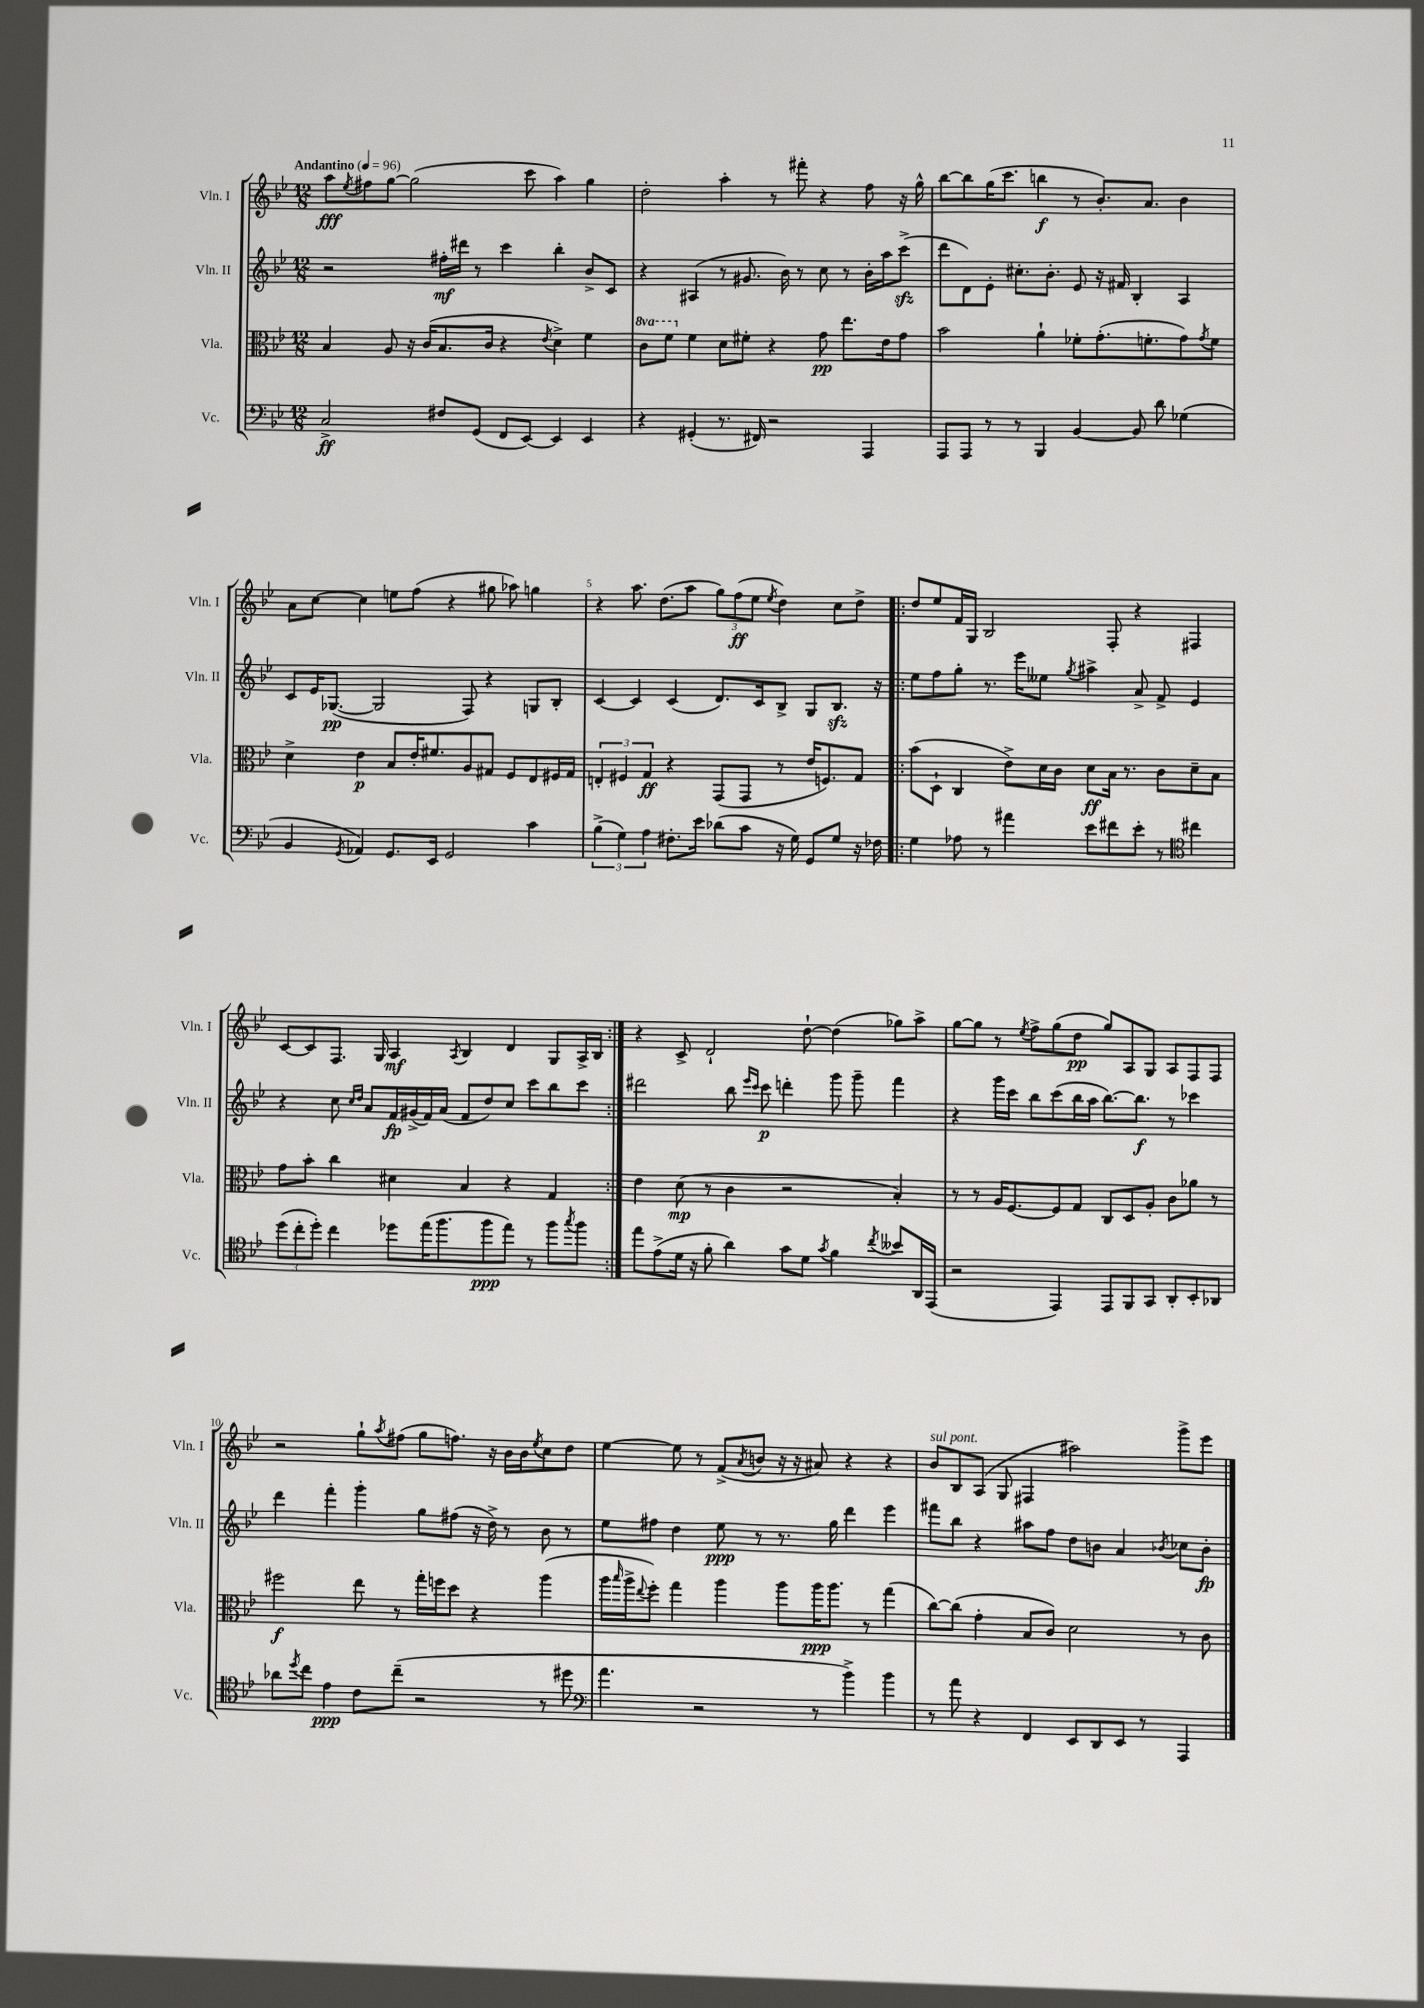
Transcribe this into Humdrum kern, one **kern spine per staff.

**kern	**kern	**kern	**kern
*staff4	*staff3	*staff2	*staff1
*clefF4	*clefC3	*clefG2	*clefG2
*k[b-e-]	*k[b-e-]	*k[b-e-]	*k[b-e-]
*M12/8	*M12/8	*M12/8	*M12/8
*MM96	*MM96	*MM96	*MM96
2C^	4B-	2r	8aa
.	.	.	8qee-
.	.	.	8ff#
.	8A	.	[8gg
.	16r	.	(2gg]
.	(16c	.	.
8F#	8.B-	16ff#'	.
.	.	16ddd#	.
(8GG	.	8r	.
.	16c	.	.
8FF	4r	4ccc	.
[8EE-)	.	.	8ccc
.	8qe-	.	.
4EE-]	4d^)	4bb-'	4aa)
4EE-	4f	8b-^	4gg
.	.	8c	.
=	=	=	=
4r	8cc	4r	2dd'
.	8ff	.	.
(4GG#'	4f	(4A#	.
8.r	8d	8r	4aa'
.	8f#'	8.g#	.
16FF#)	.	.	.
2r	4r	.	8r
.	.	16b-)	.
.	.	8r	8fff#'
.	8g	8cc	4r
.	8.ee-	8r	.
4AAA	.	16b-'	8ff
.	16e-	16aa	.
.	8g	(8ccc^	16r
.	.	.	16gg^^
=	=	=	=
8AAA	2b-	8ddd	[8bb-
8AAA	.	8d)	8bb-]
8r	.	8e-'	(16gg
.	.	.	8.ccc
8r	.	8.cc#'	.
4BBB-	4a`	.	4bb
.	.	8.b-'	.
[4BB-	8f-'	8e-	8r
.	(8.g'	16r	8.b-')
.	.	16f#	.
8BB-]	.	4B-'	.
.	8.f'	.	8.a
8d	.	.	.
(4G-	8g)	4A	4b-
.	8qg	.	.
.	8f	.	.
=	=	=	=
4BB-	4d^	8c	8a
.	.	16e-	[8cc
.	.	([8.G-	.
8qGG	.	.	.
4AA-)	4e-	.	4cc]
.	.	2G-]	.
8.GG	8B-	.	8ee
.	16e-'	.	(8ff
16EE-	8.f#	.	.
2GG	.	.	4r
.	8A	8F)	.
.	8G#	4r	8gg#
.	8F	.	8aa-)
4c	8E-	8G	4gg
.	16F#	8B-'	.
.	16G#	.	.
=	=	=	=
(6B-^	6E'	[4c	4r
6G)	6F#	.	.
.	.	4c]	8.aa
6A	6G	.	.
.	.	.	(8.dd
8.F#'	4r	(4c	.
.	.	.	8aa
16e-	.	.	.
(8d-	(8GG	8.d)	12gg)
.	.	.	(12ff
8c	8GG	.	.
.	.	.	12ee-
.	.	16c	.
.	.	.	8qee-
16r	8r	8B-^	4dd)
16G)	.	.	.
8GG	16e-	8G	.
.	8.F)	.	.
8G	.	8.B-	8cc
16r	8G	.	8dd^
16F-	.	16r	.
=!|:	=!|:	=!|:	=!|:
4G	(8b-	8ee-	8dd
.	8D`	8ff	8ee-
8A-	4C	8gg'	16f
.	.	.	16G
8r	.	8.r	2B-
4a#	8e-^)	.	.
.	.	16eee-	.
.	16d	8ee--	.
.	16c	.	.
.	.	8qgg	.
8e-	8d	4aa#^	.
8f#	16B-	.	8F'
.	8.r	.	.
8e-'	.	8a^	4r
8r	8c	8f^	.
*clefC4	*	*	*
4cc#	8d~	4e-	4F#
.	8B-	.	.
=	=	=	=
(12dd	8g	4r	[8c
12cc'	.	.	.
.	8b-'	.	8c]
12dd')	.	.	.
4cc	4cc	8cc	8.F
.	.	16qqcc	.
.	.	16qqdd	.
.	.	8a	.
.	.	.	16G
8dd-	4d#	16f	4A
.	.	(16g#^	.
(16ee-	.	16f)	.
8.ff	.	(16a	.
.	.	.	8qA
.	4B-	8f	4B-
8ff	.	8dd)	.
8ee-)	4r	8cc	4d
8r	.	8ccc	.
8ff	4G	8bb-	8G
8qgg	.	.	.
8ff	.	8ccc	16A^
.	.	.	16B-
=:|!	=:|!	=:|!	=:|!
8ee-	4e-	2ddd#	4r
(8e-^	.	.	.
16d	(8d	.	8c^
16r	.	.	.
8f'	8r	.	2d`
4a)	4c	8bb-	.
.	.	16qqeee-	.
.	.	16qqccc	.
.	.	8ccc	.
8g	2r	4ddd'	.
8d	.	.	[8dd`
8qg	.	.	.
4f	.	8ggg	(4dd]
.	.	8ggg~	.
8qcc	.	.	.
8b--	4B-')	4fff	8gg-)
16AA	.	.	8aa^
(16EE-	.	.	.
=	=	=	=
2r	8r	4r	[8gg
.	8r	.	8gg]
.	16A	16ggg	8r
.	[8.F	16ccc	.
.	.	.	8qee-
.	.	8bb-	8ff^
4EE-)	8F]	(8ccc	(8gg
.	8G	16bb-	8dd
.	.	16aa	.
8EE-	8C	[8.bb-)	8gg)
8FF	8D	.	8A
.	.	8.bb-]	.
8GG	8A'	.	8G
8AA'	8c	8r	8A
8BB-'	8a-	4ccc-	8F
8AA-	8r	.	8F
=	=	=	=
8a-	2ff#	4ddd	2r
8qdd	.	.	.
8cc	.	.	.
4e-	.	4fff'	.
8c	8ee-	4ggg'	8gg`
.	.	.	8qaa
(8cc~	8r	.	(8ff#
2r	16gg'	8gg	8gg
.	16ff	.	.
.	8dd	(8ff#	8.ff)
.	4r	16r	.
.	.	16dd^)	16r
.	.	8r	16b-
.	.	.	16b-
.	.	.	8qee-
8r	(4aa	8b-	8cc
8dd#	.	8r	8dd
=	=	=	=
*clefF4	*	*	*
4.a	16aa	8ee-	[4ee-
.	16qqbb-	.	.
.	16aa^	.	.
.	8qqee-	.	.
.	8ff')	8ff#	.
.	4gg	4dd	8ee-]
2r	.	.	8r
.	4aa	8ee-	(8f^
.	.	.	8qa
.	.	8r	8b
.	8aa	8.r	16r
.	.	.	16r
8r	16aa	.	8a#)
.	8.aa	16gg	.
4b-^)	.	4ddd	4r
.	8r	.	.
4b-	(4gg	4eee-	4r
=	=	=	=
8r	[8cc)	8fff#	8b-
8a	(8cc]	8bb-	8B-
4r	4g'	4r	(8A
.	.	.	8G
4FF	8B-	8aa#	4F#
.	8c)	8ff	.
8EE-	2d	8dd	2aa#)
8DD	.	8b	.
8EE-	.	4a	.
8r	.	.	.
.	.	8qb-	.
4AAA	8r	8cc-	8ggg^
.	8c	8b-'	8eee-
==	==	==	==
*-	*-	*-	*-
